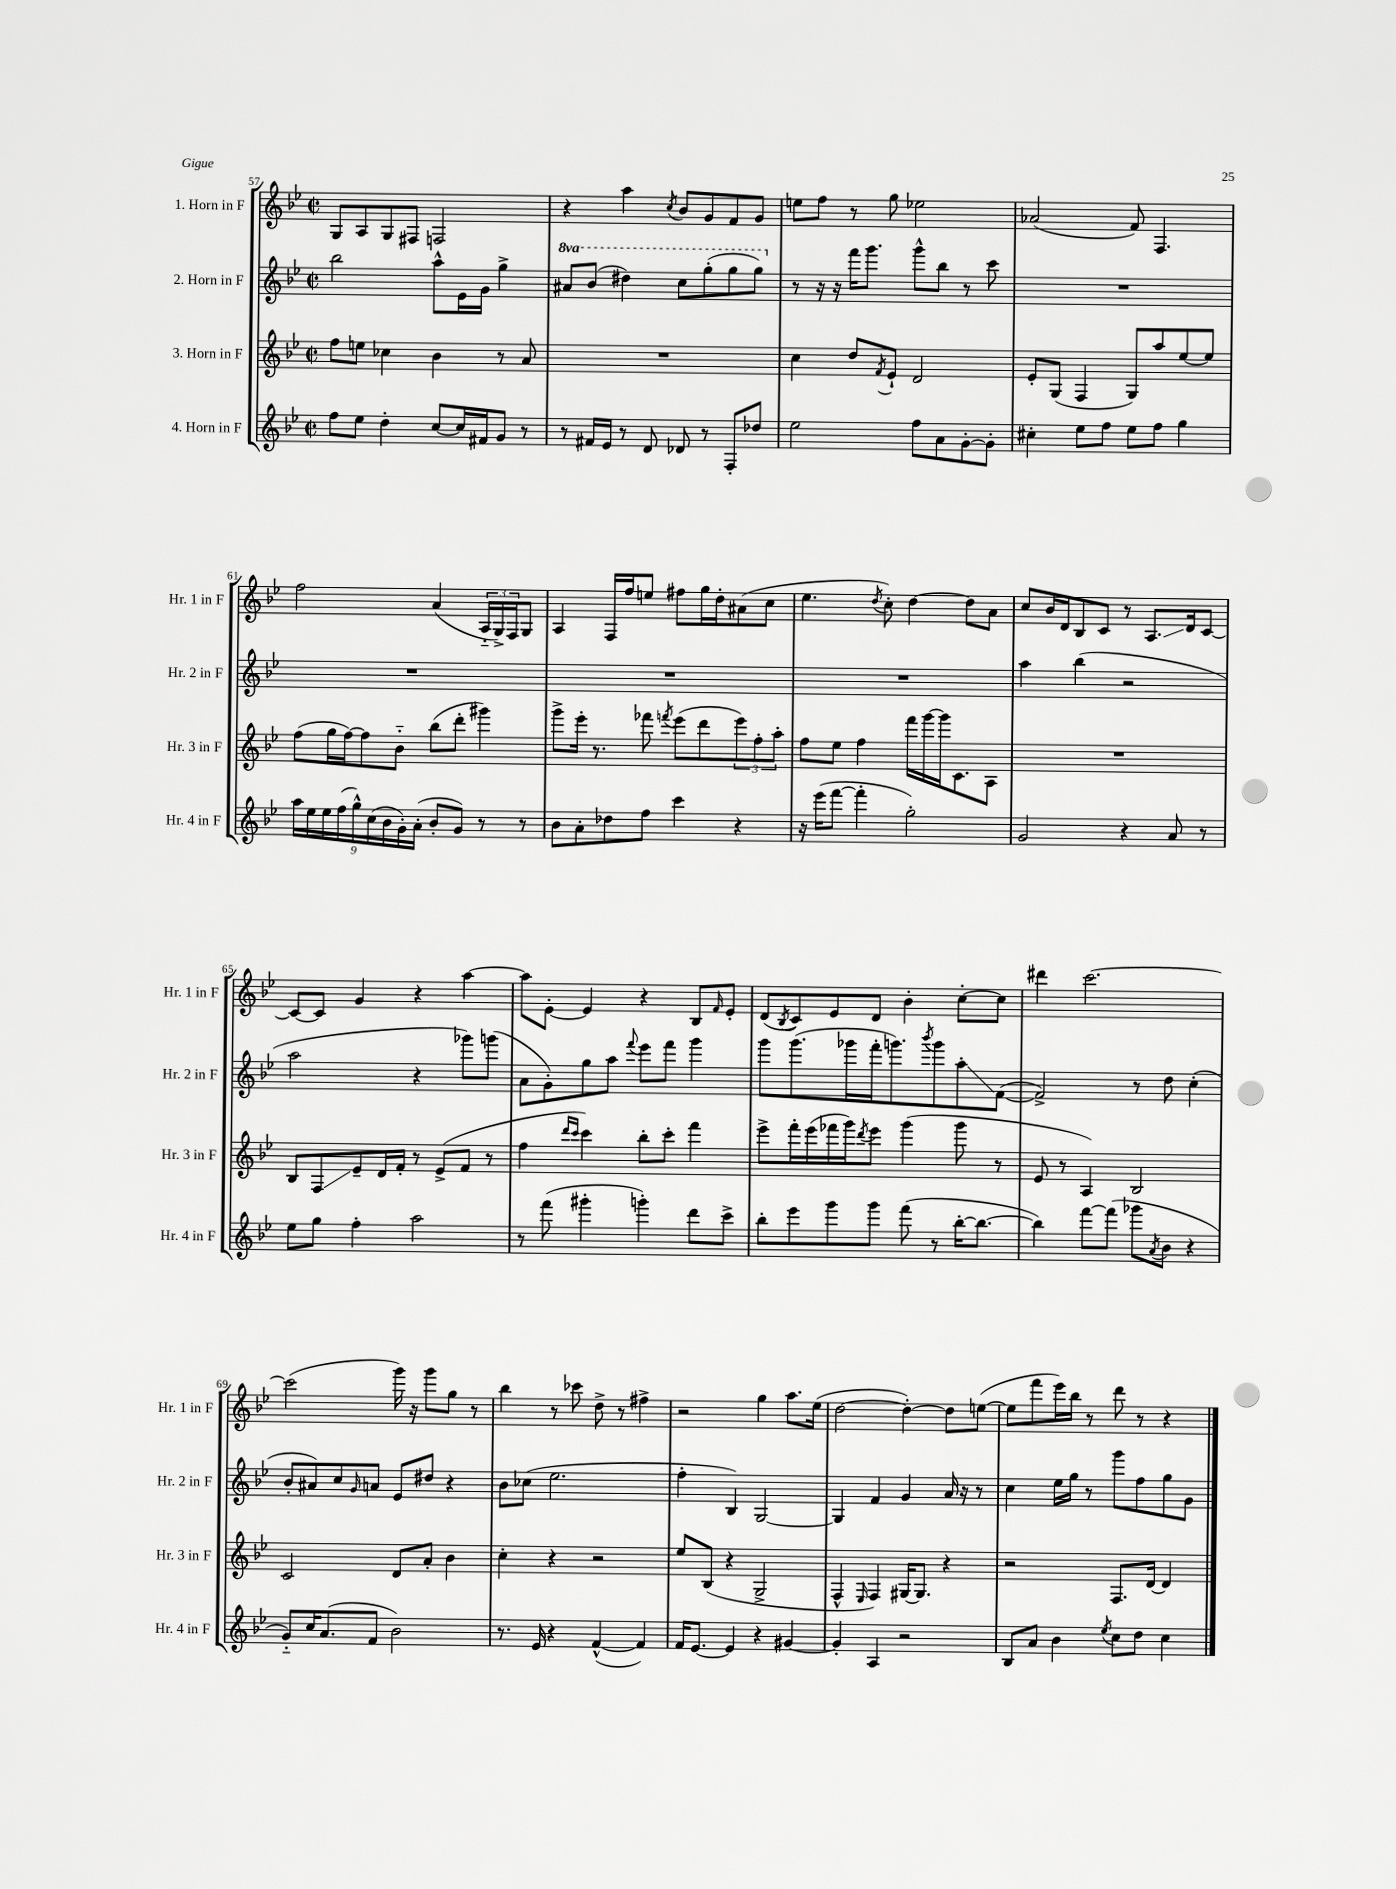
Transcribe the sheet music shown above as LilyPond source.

<<
\new StaffGroup <<
\new Staff = "s0" \with { instrumentName = "1. Horn in F" shortInstrumentName = "Hr. 1 in F" } {
    \clef treble \key bes \major \defaultTimeSignature \time 2/2
    g8 a8 g8 fis8 f2 |
    r4 a''4 \acciaccatura { c''8 } bes'8 g'8 f'8 g'8 |
    e''8 f''8 r8 g''8 ees''2 |
    aes'2( f'8) f4. |
    f''2 a'4( \tuplet 3/2 { a16-_ g16->) f16 } g8 |
    a4 f16 f''16 e''8 fis''8 g''16 d''16-. ais'8( c''8 |
    ees''4. \acciaccatura { d''8 } c''8-.) d''4~ d''8 a'8 |
    c''8 bes'16 d'16 bes8 c'8 r8 a8.\glissando d'16 c'8~ |
    c'8~ c'8 g'4 r4 a''4~ |
    a''8 ees'8~-. ees'4 r4 bes8 \grace { f'16 } ees'8-. |
    d'8( \acciaccatura { bes8 } c'8) ees'8 d'8 bes'4-. c''8~-. c''8 |
    dis'''4 c'''2.~ |
    c'''2( g'''16) r16 g'''8 g''8 r8 |
    bes''4 r8 ces'''8 d''8-> r8 fis''4-> |
    r2 g''4 a''8. ees''16( |
    d''2~ d''4~-.) d''8 e''8~( |
    e''8 f'''8 ees'''16) bes''16 r8 d'''8 r8 r4 \bar "|." |
}
\new Staff = "s1" \with { instrumentName = "2. Horn in F" shortInstrumentName = "Hr. 2 in F" } {
    \clef treble \key bes \major \defaultTimeSignature \time 2/2 \set Staff.ottavationMarkups = #ottavation-simple-ordinals
    bes''2 a''8-^ ees'16 g'16 g''4-> |
    \ottava #1 ais''8 bes''8( dis'''4) c'''8 g'''8-.( g'''8 g'''8) \ottava #0 |
    r8 r16 r16 f'''16 g'''8. g'''8-^ bes''8 r8 c'''8 |
    R1 |
    R1 |
    R1 |
    R1 |
    a''4 bes''4( r2 |
    a''2 r4 ges'''8) g'''8( |
    a'8 g'8-.) g''8 a''8 \appoggiatura { f'''8 } ees'''8 f'''8 g'''4 |
    g'''8 g'''8.( ges'''16 f'''16-. g'''8.) \acciaccatura { bes'''8 } g'''8 a''8-.\glissando f'8~( |
    f'2->) r8 d''8 c''4-.( |
    bes'8-. ais'8) c''8 \grace { g'16 } a'8 ees'8 dis''8 r4 |
    bes'8 ces''8( ees''2. |
    f''4-. bes4) g2~ |
    g4 f'4 g'4 a'16 r16 r8 |
    c''4 ees''16 g''16 r8 g'''8 f''8 g''8 g'8 \bar "|." |
}
\new Staff = "s2" \with { instrumentName = "3. Horn in F" shortInstrumentName = "Hr. 3 in F" } {
    \clef treble \key bes \major \defaultTimeSignature \time 2/2
    f''8 e''8 ces''4 bes'4 r8 a'8 |
    R1 |
    c''4 d''8 \acciaccatura { f'8 } ees'8-! d'2 |
    ees'8-. g8( f4 g8) a''8 ees''8~ ees''8 |
    f''8( g''16 f''16~) f''8 bes'8-_ bes''8( d'''8-. gis'''4) |
    g'''8-> ees'''16-. r8. fes'''8 \acciaccatura { f'''8 } ees'''8( d'''8 \tuplet 3/2 { ees'''8) f''8-. a''8-. } |
    f''8 ees''8 f''4 f'''16 g'''16~ g'''16 c'8. a8 |
    R1 |
    bes8 f8\glissando ees'8-- d'16 f'16-. r8 ees'8->( f'8 r8 |
    f''4 \grace { d'''16 c'''16 } c'''4) bes''8-. c'''8-. f'''4 |
    ees'''8-> f'''16-. ees'''16( fes'''16 g'''16) \acciaccatura { d'''8 } ees'''8 g'''4( g'''8 r8 |
    ees'8 r8 a4) bes2 |
    c'2 d'8 a'8-. bes'4 |
    c''4-. r4 r2 |
    ees''8 bes8( r4 g2-> |
    f4-^ \grace { ees16 } f4) gis16~ gis8. r4 |
    r2 f8. d'16~ d'4 \bar "|." |
}
\new Staff = "s3" \with { instrumentName = "4. Horn in F" shortInstrumentName = "Hr. 4 in F" } {
    \clef treble \key bes \major \defaultTimeSignature \time 2/2
    f''8 ees''8 d''4-. c''8~ c''16 fis'16 g'8 r8 |
    r8 fis'16 ees'16 r8 d'8 des'8 r8 f8-. des''8 |
    ees''2 f''8 a'8 g'8~-. g'8-. |
    cis''4-. ees''8 f''8 ees''8 f''8 g''4 |
    \tuplet 9/8 { a''16 ees''16 ees''16 f''16( g''16-^) c''16( bes'16 g'16-.) a'16-.( } bes'8-. g'8) r8 r8 |
    bes'8 a'8-. des''8 f''8 c'''4 r4 |
    r16 ees'''16( f'''8~ f'''4-. g''2-.) |
    g'2 r4 a'8 r8 |
    ees''8 g''8 f''4-. a''2 |
    r8 f'''8( gis'''4-. g'''4-.) d'''8 c'''8-> |
    bes''8-. ees'''8 g'''8 g'''8 f'''8( r8 bes''16~-. bes''8.~ |
    bes''4) f'''8~ f'''8( ges'''8 \acciaccatura { a'8 } bes'8 r4 |
    g'8-_) c''16 a'8.( f'8 bes'2) |
    r8. ees'16 r4 f'4~-^( f'4) |
    f'16 ees'8.~ ees'4 r4 gis'4~ |
    gis'4-. a4 r2 |
    bes8 a'8 bes'4 \acciaccatura { ees''8 } c''8 d''8 c''4 \bar "|." |
}
>>
>>
\layout { \context { \Score currentBarNumber = #57 } }
